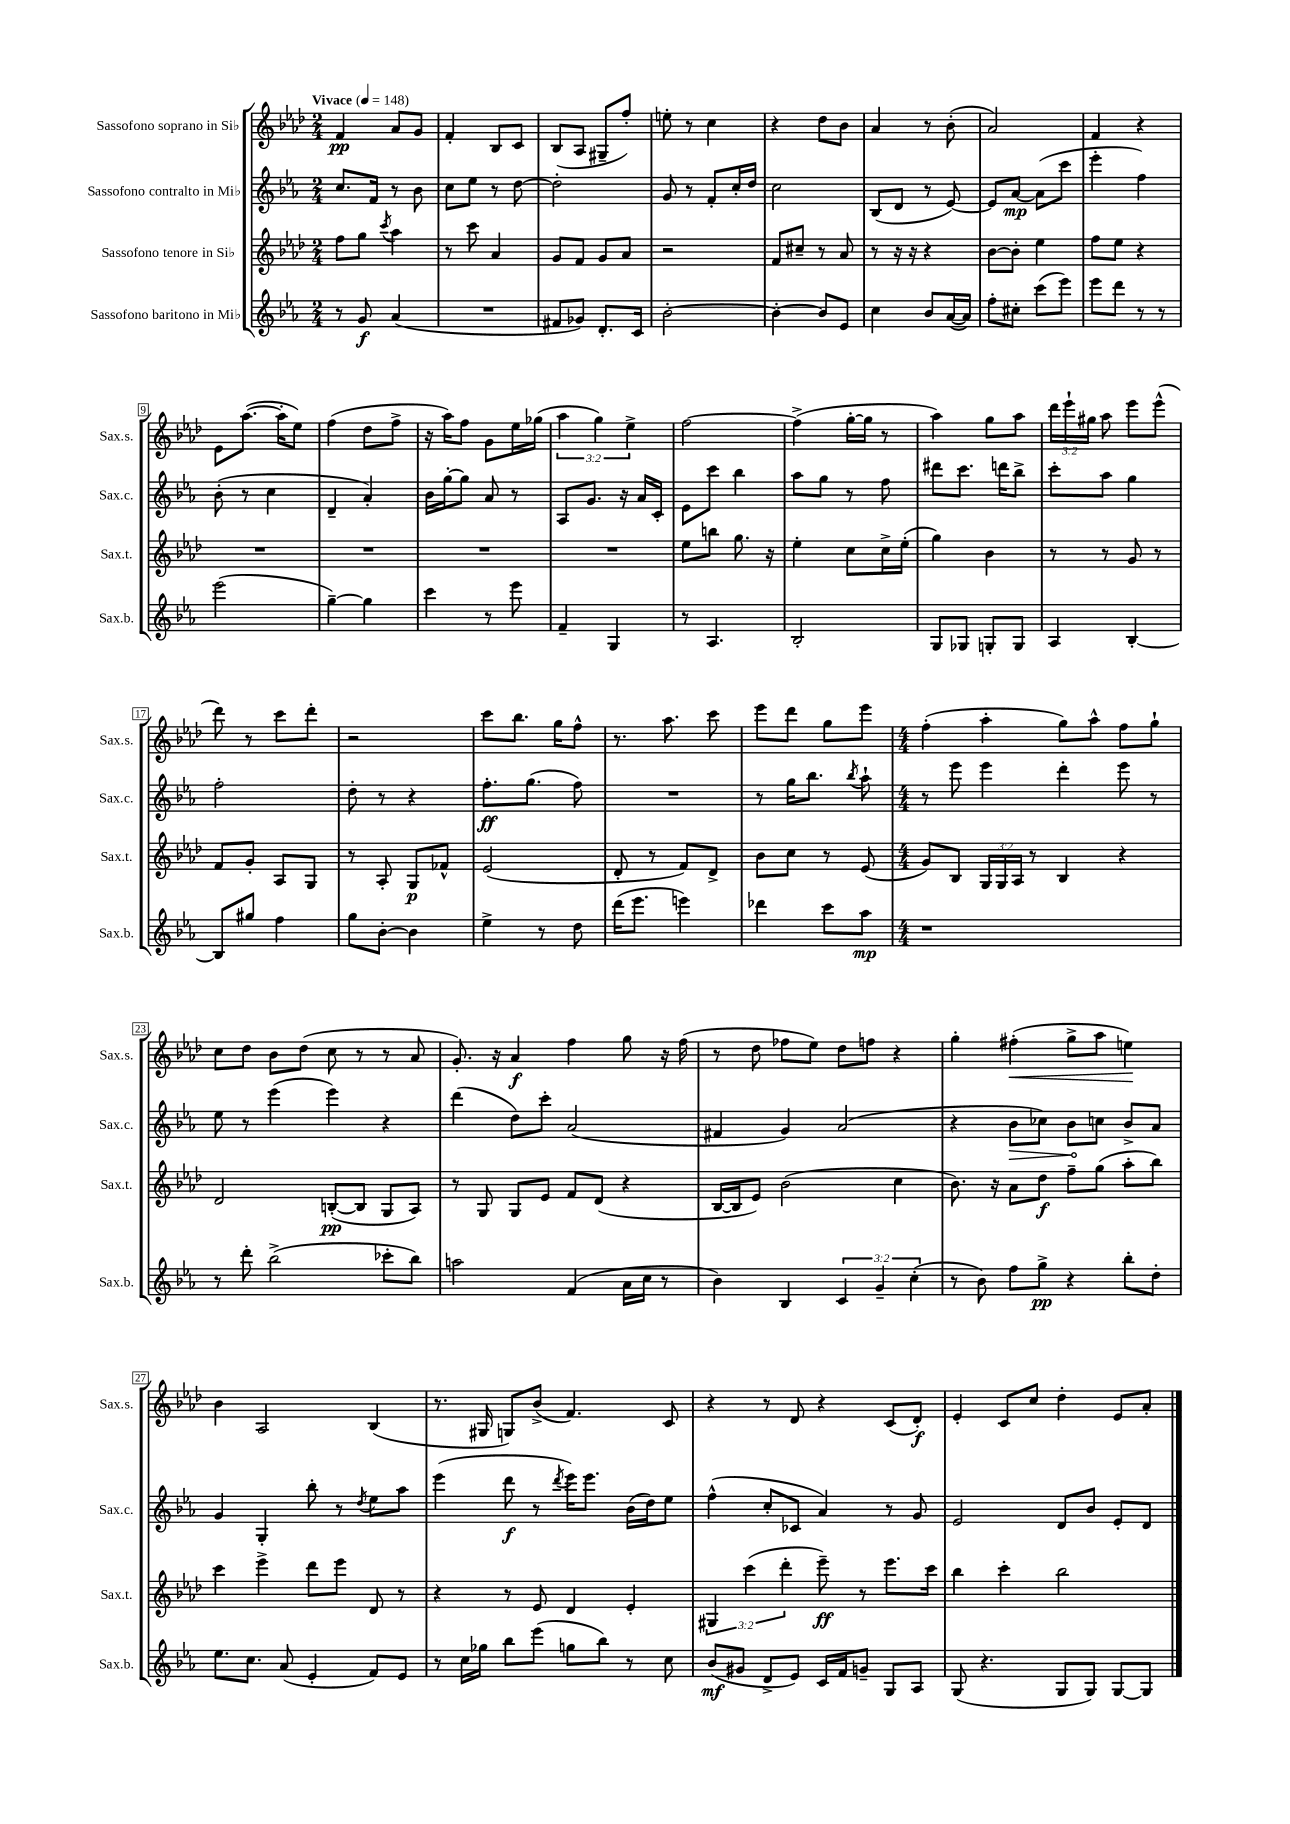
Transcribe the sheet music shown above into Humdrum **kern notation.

**kern	**kern	**kern	**kern
*staff4	*staff3	*staff2	*staff1
*clefG2	*clefG2	*clefG2	*clefG2
*k[b-e-a-]	*k[b-e-a-d-]	*k[b-e-a-]	*k[b-e-a-d-]
*M2/4	*M2/4	*M2/4	*M2/4
*MM148	*MM148	*MM148	*MM148
8r	8ff	8.cc	4f
8g	8gg	.	.
.	.	16f	.
.	8qccc	.	.
(4a-	4aa-	8r	8a-
.	.	8b-	8g
=	=	=	=
2r	8r	8cc	4f'
.	8ccc	8ee-	.
.	4a-	8r	8B-
.	.	[8dd	8c
=	=	=	=
8f#	8g	2dd']	(8B-
8g-)	8f	.	8A-
8.d'	8g	.	8G#~
.	8a-	.	8ff')
16c	.	.	.
=	=	=	=
[2b-'	2r	8g	8ee'
.	.	8r	8r
.	.	8f'	4cc
.	.	16cc'	.
.	.	16dd	.
=	=	=	=
4b-'_	8f	2cc	4r
.	8cc#~	.	.
8b-]	8r	.	8dd-
8e-	8a-	.	8b-
=	=	=	=
4cc	8r	(8B-	4a-
.	16r	8d	.
.	16r	.	.
8b-	4r	8r	8r
([16a-	.	[8e-)	(8b-'
16a-])	.	.	.
=	=	=	=
8ff'	[8b-	8e-]	2a-)
8cc#'	8b-']	[8a-	.
(8ccc	4ee-	(8a-]	.
8eee-)	.	8ccc	.
=	=	=	=
8eee-	8ff	4eee-'	4f
8ddd	8ee-	.	.
8r	4r	4ff)	4r
8r	.	.	.
=	=	=	=
(2eee-	2r	(8b-'	8e-
.	.	8r	([8.aa-
.	.	4cc	.
.	.	.	16aa-']
.	.	.	8ee-)
=	=	=	=
[4gg~)	2r	4d~	(4ff
4gg]	.	4a-')	8dd-
.	.	.	8ff^
=	=	=	=
4ccc	2r	16b-	16r
.	.	[16gg'	16aa-)
.	.	8gg]	8ff
8r	.	8a-	8g
8eee-	.	8r	16ee-
.	.	.	(16gg-
=	=	=	=
4f~	2r	8A-	6aa-
.	.	8.g	.
.	.	.	6gg)
4G	.	.	.
.	.	16r	.
.	.	.	6ee-^
.	.	16a-	.
.	.	16c'	.
=	=	=	=
8r	8ee-	8e-	[2ff
4.A-	8bb	8ccc	.
.	8.gg	4bb-	.
.	16r	.	.
=	=	=	=
2B-'	4ee-'	8aa-	(4ff^]
.	.	8gg	.
.	8cc	8r	[16gg'
.	.	.	16gg]
.	16cc^	8ff	8r
.	(16ee-'	.	.
=	=	=	=
8G	4gg)	8ddd#	4aa-)
8G-	.	8.ccc	.
8G'	4b-	.	8gg
.	.	16ddd	.
8G	.	8bb-^	8aa-
=	=	=	=
4A-	8r	8ccc'	24ddd-
.	.	.	24eee-`
.	.	.	24gg#
.	8r	8aa-	8aa-
[4B-'	8g	4gg	8eee-
.	8r	.	(8eee-^^
=	=	=	=
8B-]	8f	2ff'	8ddd-)
8gg#	8g'	.	8r
4ff	8A-	.	8ccc
.	8G	.	8ddd-'
=	=	=	=
8gg	8r	8dd'	2r
[8b-'	8A-'	8r	.
4b-]	8G	4r	.
.	8f-^^	.	.
=	=	=	=
4ee-^	(2e-	8.ff'	8ccc
.	.	.	8.bb-
.	.	(8.gg	.
8r	.	.	.
.	.	.	16gg
8dd	.	8ff)	8ff^^
=	=	=	=
(16ddd	8d-'	2r	8.r
8.eee-	.	.	.
.	8r	.	.
.	.	.	8.aa-
4eee)	8f)	.	.
.	8d-^	.	8ccc
=	=	=	=
4ddd-	8b-	8r	8eee-
.	8cc	16gg	8ddd-
.	.	8.bb-	.
8ccc	8r	.	8gg
.	.	8qbb-	.
8aa-	(8e-	8aa-`	8eee-
=	=	=	=
*M4/4	*M4/4	*M4/4	*M4/4
1r	8g)	8r	(4ff'
.	8B-	8eee-	.
.	24G	4eee-	4aa-'
.	24G	.	.
.	24A-	.	.
.	8r	.	.
.	4B-	4ddd'	8gg)
.	.	.	8aa-^^
.	4r	8eee-	8ff
.	.	8r	8gg`
=	=	=	=
8r	2d-	8ee-	8cc
8ddd'	.	8r	8dd-
(2bb-^	.	(4eee-	8b-
.	.	.	(8dd-
.	([8B'	4eee-)	8cc
.	8B]	.	8r
8ccc-'	8G	4r	8r
8bb-)	8A-)	.	8a-
=	=	=	=
2aa	8r	(4ddd	8.g')
.	8G	.	.
.	.	.	16r
.	8G	8dd)	4a-
.	8e-	8ccc'	.
(4f	8f	(2a-	4ff
.	(8d-	.	.
16a-	4r	.	8gg
16cc	.	.	.
8r	.	.	16r
.	.	.	(16ff
=	=	=	=
4b-)	[16B-	4f#	8r
.	16B-]	.	.
.	8e-)	.	8dd-
4B-	(2b-	4g)	8ff-
.	.	.	8ee-)
6c	.	(2a-	8dd-
.	.	.	8ff
6g~	.	.	.
.	4cc	.	4r
(6cc'	.	.	.
=	=	=	=
8r	8.b-)	4r	4gg'
8b-)	.	.	.
.	16r	.	.
8ff	8a-	8b-	(4ff#'
8gg^	8dd-	8cc-)	.
4r	8ff~	8b-	8gg^
.	(8gg	8cc	8aa-
8bb-'	8aa-'	8b-^	4ee)
8dd'	8bb-)	8a-	.
=	=	=	=
8.ee-	4ccc	4g	4b-
8.cc	.	.	.
.	4eee-^	4G'	2A-
(8a-	.	.	.
4e-'	8ddd-	8bb-'	.
.	8eee-	8r	.
.	.	8qdd	.
8f)	8d-	8ee-	(4B-
8e-	8r	8aa-	.
=	=	=	=
8r	4r	(4eee-	8.r
16cc	.	.	.
16gg-	.	.	16G#
8bb-	8r	8ddd	8G)
(8eee-	8e-	8r	(8b-^
.	.	8qddd	.
8gg	4d-	16eee-)	4.f)
.	.	8.eee-	.
8bb-)	.	.	.
8r	4e-'	(16b-	.
.	.	16dd)	.
8cc	.	8ee-	8c
=	=	=	=
(8b-	6G#	(4ff^^	4r
8g#	.	.	.
.	(6ccc	.	.
8d^	.	8cc'	8r
.	6ddd-'	.	.
8e-)	.	8c-	8d-
16c	8eee-~)	4a-)	4r
16f	.	.	.
8g~	8r	.	.
8G	8.eee-	8r	(8c
8A-	.	8g	8d-')
.	16ccc	.	.
=	=	=	=
(8G	4bb-	2e-	4e-'
4.r	.	.	.
.	4ccc'	.	8c
.	.	.	8cc
8G	2bb-	8d	4dd-'
8G)	.	8b-	.
[8G	.	8e-'	8e-
8G]	.	8d	8a-'
==	==	==	==
*-	*-	*-	*-
